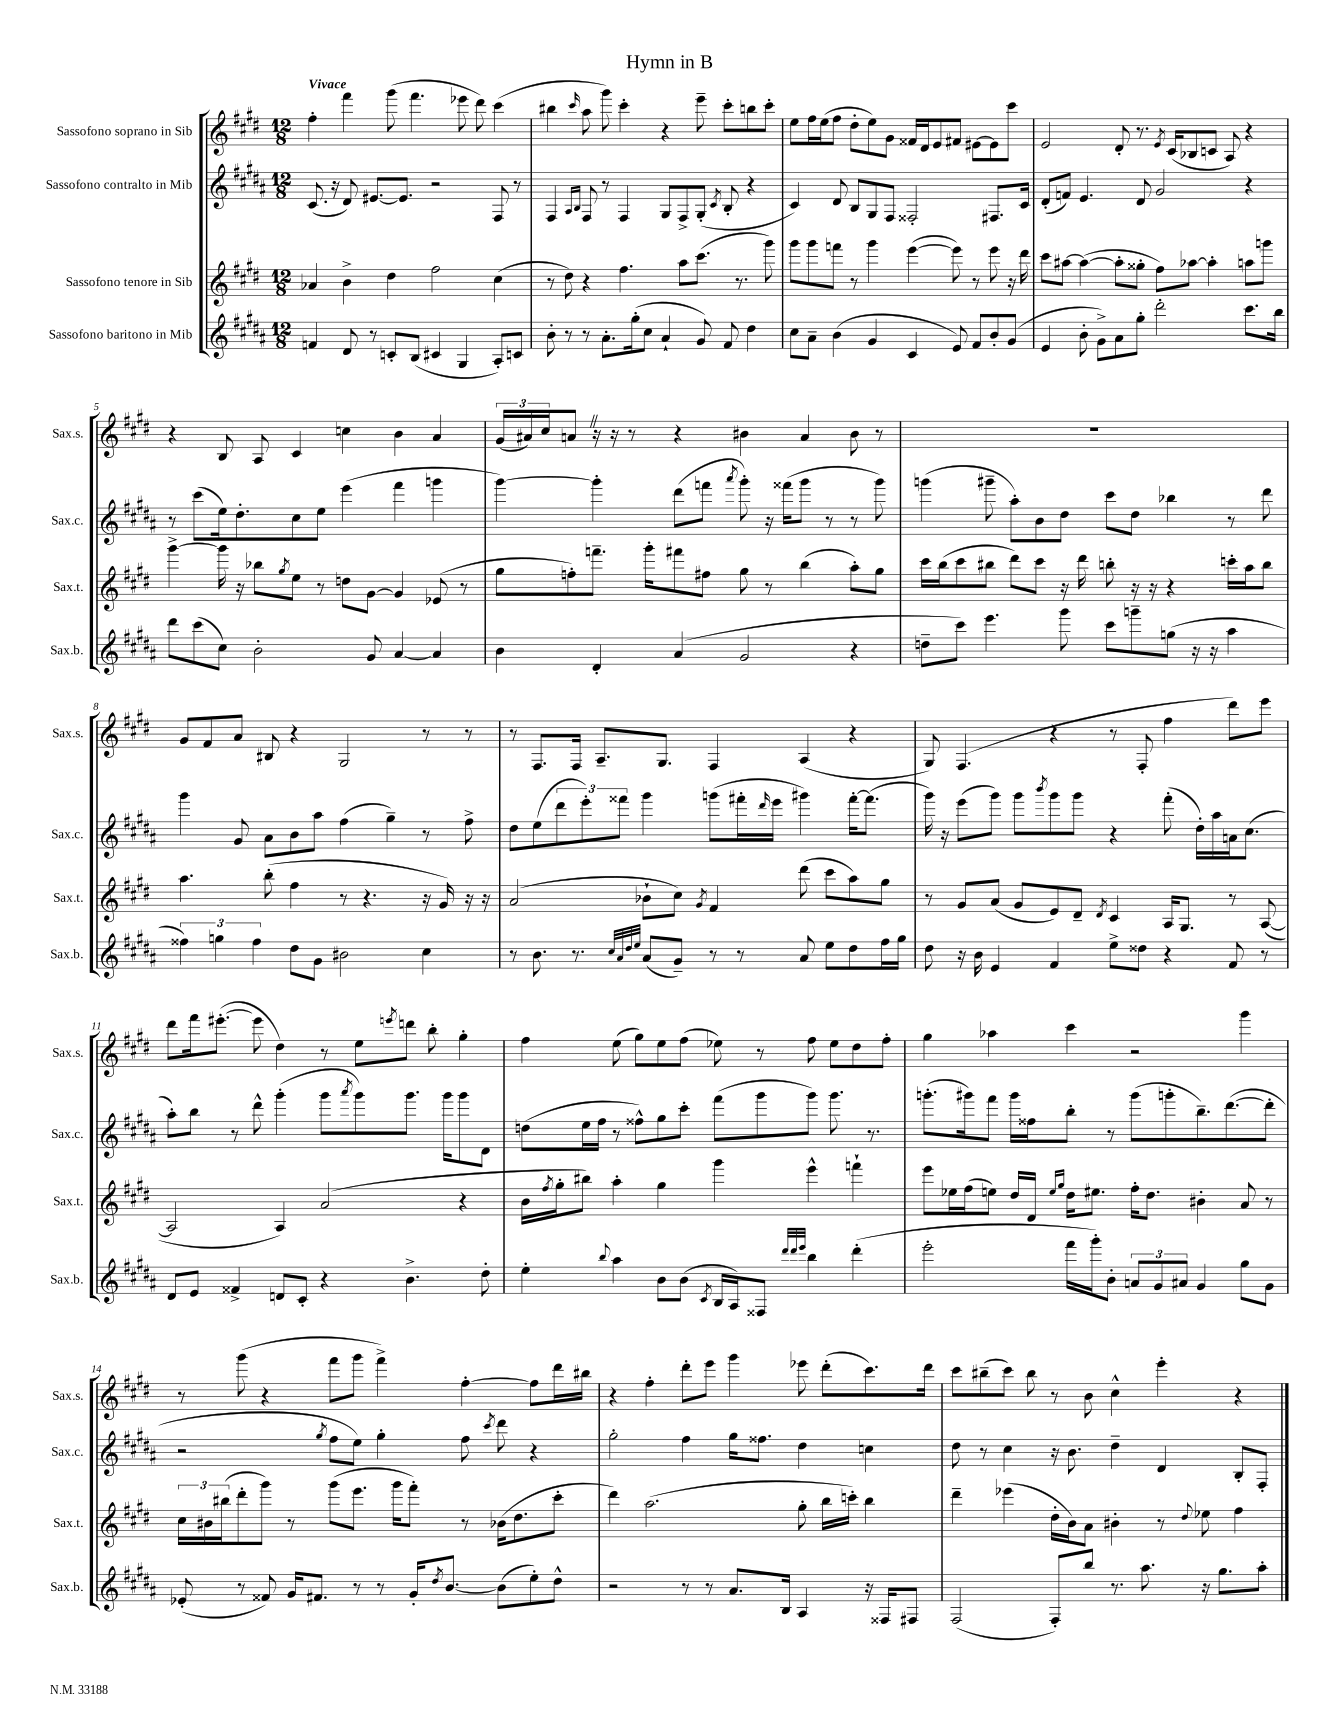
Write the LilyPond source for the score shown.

\header { title = "Hymn in B" }
<<
\new StaffGroup <<
\new Staff = "s0" \with { instrumentName = "Sassofono soprano in Sib" shortInstrumentName = "Sax.s." } {
    \clef treble \key e \major \numericTimeSignature \time 12/8 \tempo "Vivace"
    fis''4-. fis'''4 gis'''8( fis'''4. ees'''8 dis'''8) cis'''4( |
    bis''4 \grace { cis'''16 } a''8 gis'''8) cis'''4-. r4 e'''8-- cis'''8-. b''8 cis'''8-. |
    e''8 fis''16 e''16( fis''8 dis''8-. e''8) gis'8 fisis'16 dis'16 e'8 fis'8 eis'8~ eis'8 cis'''8 |
    e'2 dis'8-. r8. \acciaccatura { e'8 } cis'16( bes8 c'8 a8) r4 |
    r4 b8 a8 cis'4 c''4 b'4 a'4 |
    \tuplet 3/2 { gis'16( ais'16) cis''16 } a'8 \once \override BreathingSign.text = \markup { \musicglyph "scripts.caesura.straight" } \breathe r16 r16 r8 r4 bis'4 a'4 bis'8 r8 |
    R1. |
    gis'8 fis'8 a'8 bis8 r4 gis2 r8 r8 |
    r8 fis8. fis16 a8.-- gis8. fis4 a4( r4 |
    gis8) fis4.( r4 r8 fis8-. fis''4 dis'''8) e'''8 |
    dis'''8 fis'''16 eis'''8.~-.( eis'''8 dis''4) r8 e''8 \acciaccatura { e'''8 } d'''8 b''8-. gis''4-. |
    fis''4 e''8( gis''8) e''8 fis''8( ees''8) r8 fis''8 ees''8 dis''8 fis''8-. |
    gis''4 aes''4 cis'''4 r2 gis'''4 |
    r8 gis'''8( r4 fis'''8 gis'''8 fis'''4->) fis''4~-. fis''8 dis'''16 bis''16 |
    r4 fis''4-. dis'''8-. e'''8 gis'''4 ees'''8 dis'''8-.( cis'''8.) dis'''16 |
    cis'''8 bis''8--( cis'''8) bis''8 r8 b'8 cis''4-^ e'''4-. r4 \bar "|." |
}
\new Staff = "s1" \with { instrumentName = "Sassofono contralto in Mib" shortInstrumentName = "Sax.c." } {
    \clef treble \key b \major \numericTimeSignature \time 12/8
    cis'8.( r16 dis'8) eis'8.~ eis'8. r2 fis8 r8 |
    fis4 \grace { ais16 b16 } fis8 r8 fis4 gis8 fis8-> gis8-.( \acciaccatura { cis'8 } b8-. r4 |
    cis'4) dis'8 b8 gis8 fis8 fisis2-. fis8. cis'16 |
    dis'8-.( f'8) e'4. dis'8 gis'2 r4 |
    r8 cis'''8( e''16) dis''8.-. cis''8 e''8 e'''4( fis'''4 g'''4 |
    gis'''4~) gis'''4-. dis'''8( f'''8 \acciaccatura { ais'''8 } gis'''8-.) r16 fisis'''16( gis'''8 r8 r8 gis'''8) |
    g'''4( gis'''8-- ais''8-.) b'8 dis''8 cis'''8 dis''8 bes''4 r8 dis'''8 |
    gis'''4 gis'8 ais'8 b'8 ais''8 fis''4( gis''4--) r8 fis''8-> |
    dis''8 e''8( \tuplet 3/2 { dis'''8 e'''8-.) fisis'''8 } gis'''4 g'''8( fis'''16-. \grace { dis'''16 } e'''16 gis'''4) fis'''16~-. fis'''8.( |
    gis'''16) r16 e'''8( gis'''8) gis'''8 \acciaccatura { b'''8 } gis'''8 gis'''8 r4 fis'''8-.( dis''16-.) ais''16 a'16 cis''8.( |
    ais''8-.) b''8 r8 dis'''8-^ gis'''4-.( gis'''8 \acciaccatura { ais'''8 } gis'''8) gis'''8. gis'''16 gis'''8 dis'8 |
    d''8( e''16 fis''16 r8 fisis''8-^) gis''8 cis'''8-. fis'''8( gis'''8 gis'''8) gis'''8. r8. |
    g'''8.-.( gis'''16) fis'''8 gis'''16 fisis''16 b''8-. r8 gis'''8( g'''8-. b''8.--) dis'''8.~( dis'''8-. |
    r2 \acciaccatura { gis''8 } fis''8 e''8) gis''4-. fis''8 \acciaccatura { cis'''8 } dis'''8 r4 |
    gis''2-. fis''4 gis''16 fisis''8. dis''4 c''4 |
    dis''8 r8 cis''4 r16 b'8. dis''4-- dis'4 b8-. fis8-. \bar "|." |
}
\new Staff = "s2" \with { instrumentName = "Sassofono tenore in Sib" shortInstrumentName = "Sax.t." } {
    \clef treble \key e \major \numericTimeSignature \time 12/8
    aes'4 b'4-> dis''4 fis''2 cis''4( |
    r8 dis''8) r4 fis''4. a''8 cis'''8.( r8. gis'''8) |
    gis'''8 gis'''8 f'''8 r8 gis'''4 e'''4~( e'''8) r8 e'''8 r16 dis'''16 |
    cis'''8 ais''8~ ais''4~( ais''8-. gisis''8-. fis''8) aes''8~ aes''4-. a''8 g'''8 |
    gis'''4~-> gis'''16 r16 bes''8 \acciaccatura { gis''8 } e''8 r8 d''8 gis'8~ gis'4 ees'8( r8 |
    gis''8 f''8-.) f'''8.-- gis'''16-. fis'''8 fis''8 gis''8 r8 b''4( a''8-.) gis''8 |
    cis'''16 b''16( cis'''8 bis''8 dis'''8) cis'''8 r16 dis'''16 b''8-. r16 r16 r4 c'''16-. a''16 b''8 |
    a''4. b''8-.( fis''4 r8 r4. r16 gis'16) r16 r16 |
    a'2( bes'8-! cis''8) \acciaccatura { gis'8 } fis'4 dis'''8( cis'''8 a''8) gis''8 |
    r8 gis'8 a'8( gis'8 e'8) dis'8-- \acciaccatura { dis'8 } cis'4 a16 gis8. r8 a8~( |
    a2 a4) a'2( r4 |
    b'16 \acciaccatura { fis''8 } gis''16-. bis''8) a''4-. gis''4 gis'''4 e'''4-^ f'''4-! |
    e'''8 ees''16 fis''16( e''8) dis''16 dis'16 \grace { e''16 gis''16 } dis''16 eis''8. fis''16-. dis''8. bis'4-. a'8 r8 |
    \tuplet 3/2 { cis''16 bis'16 bis''16( } dis'''8-. gis'''8) r8 gis'''8( e'''8. gis'''16 fis'''8-.) r8 bes'16( dis''8. cis'''8-. |
    dis'''4) a''2.( gis''8-. b''16 c'''16-.) b''4 |
    dis'''4-- ees'''4( dis''16-. b'16) a'8 bis'4-. r8 \appoggiatura { dis''8 } ees''8 fis''4 \bar "|." |
}
\new Staff = "s3" \with { instrumentName = "Sassofono baritono in Mib" shortInstrumentName = "Sax.b." } {
    \clef treble \key b \major \numericTimeSignature \time 12/8
    f'4 dis'8 r8 c'8-. b8( cis'4 gis4 ais8-.) c'8 |
    b'8-. r8 r8 ais'8.-. gis''16-.( cis''8 ais'4-! gis'8) fis'8 dis''4 |
    cis''8 ais'8-- b'4( gis'4 cis'4 e'8) fis'8 b'8-. gis'8( |
    e'4 b'8-. gis'8->) ais'8 gis''8-. dis'''2-. cis'''8. b''16 |
    dis'''8 cis'''8( cis''8) b'2-. gis'8 ais'4~ ais'4 |
    b'4 dis'4-. ais'4( gis'2 r4 |
    d''8-- cis'''8) e'''4. gis'''8 cis'''8 g'''8-- g''8( r16 r16 ais''4 |
    \tuplet 3/2 { fisis''4) g''4 fisis''4 } dis''8 gis'8 bis'2 cis''4 |
    r8 b'8. r8. \grace { cis''32 ais'32 dis''32 e''32 } ais'8( gis'8--) r8 r8 ais'8 e''8 dis''8 fis''16 gis''16 |
    dis''8 r16 b'16 e'4 fis'4 e''8-> disis''8 r4 fis'8 r8 |
    dis'8 e'8 fisis'4-> d'8 cis'8-. r4 b'4.-> dis''8-. |
    e''4-. \appoggiatura { b''8 } ais''4 b'8 b'8( \acciaccatura { cis'8 } b16 ais16) fisis8 \grace { dis'''32 dis'''32 e'''32 } b''4 dis'''4-.( |
    e'''2-. fis'''16 gis'''16-.) b'8-. \tuplet 3/2 { a'8 gis'8 ais'8 } gis'4 gis''8 gis'8 |
    ees'8-.( r8 fisis'8) gis'16 fis'8. r8 r8 gis'16-. \acciaccatura { dis''8 } b'8.~ b'8( e''8-.) dis''8-^ |
    r2 r8 r8 ais'8. b16 ais4 r16 fisis16 fis8 |
    fis2( fis8-.) b''8 r8. ais''8. r16 gis''8. ais''8-. \bar "|." |
}
>>
>>
